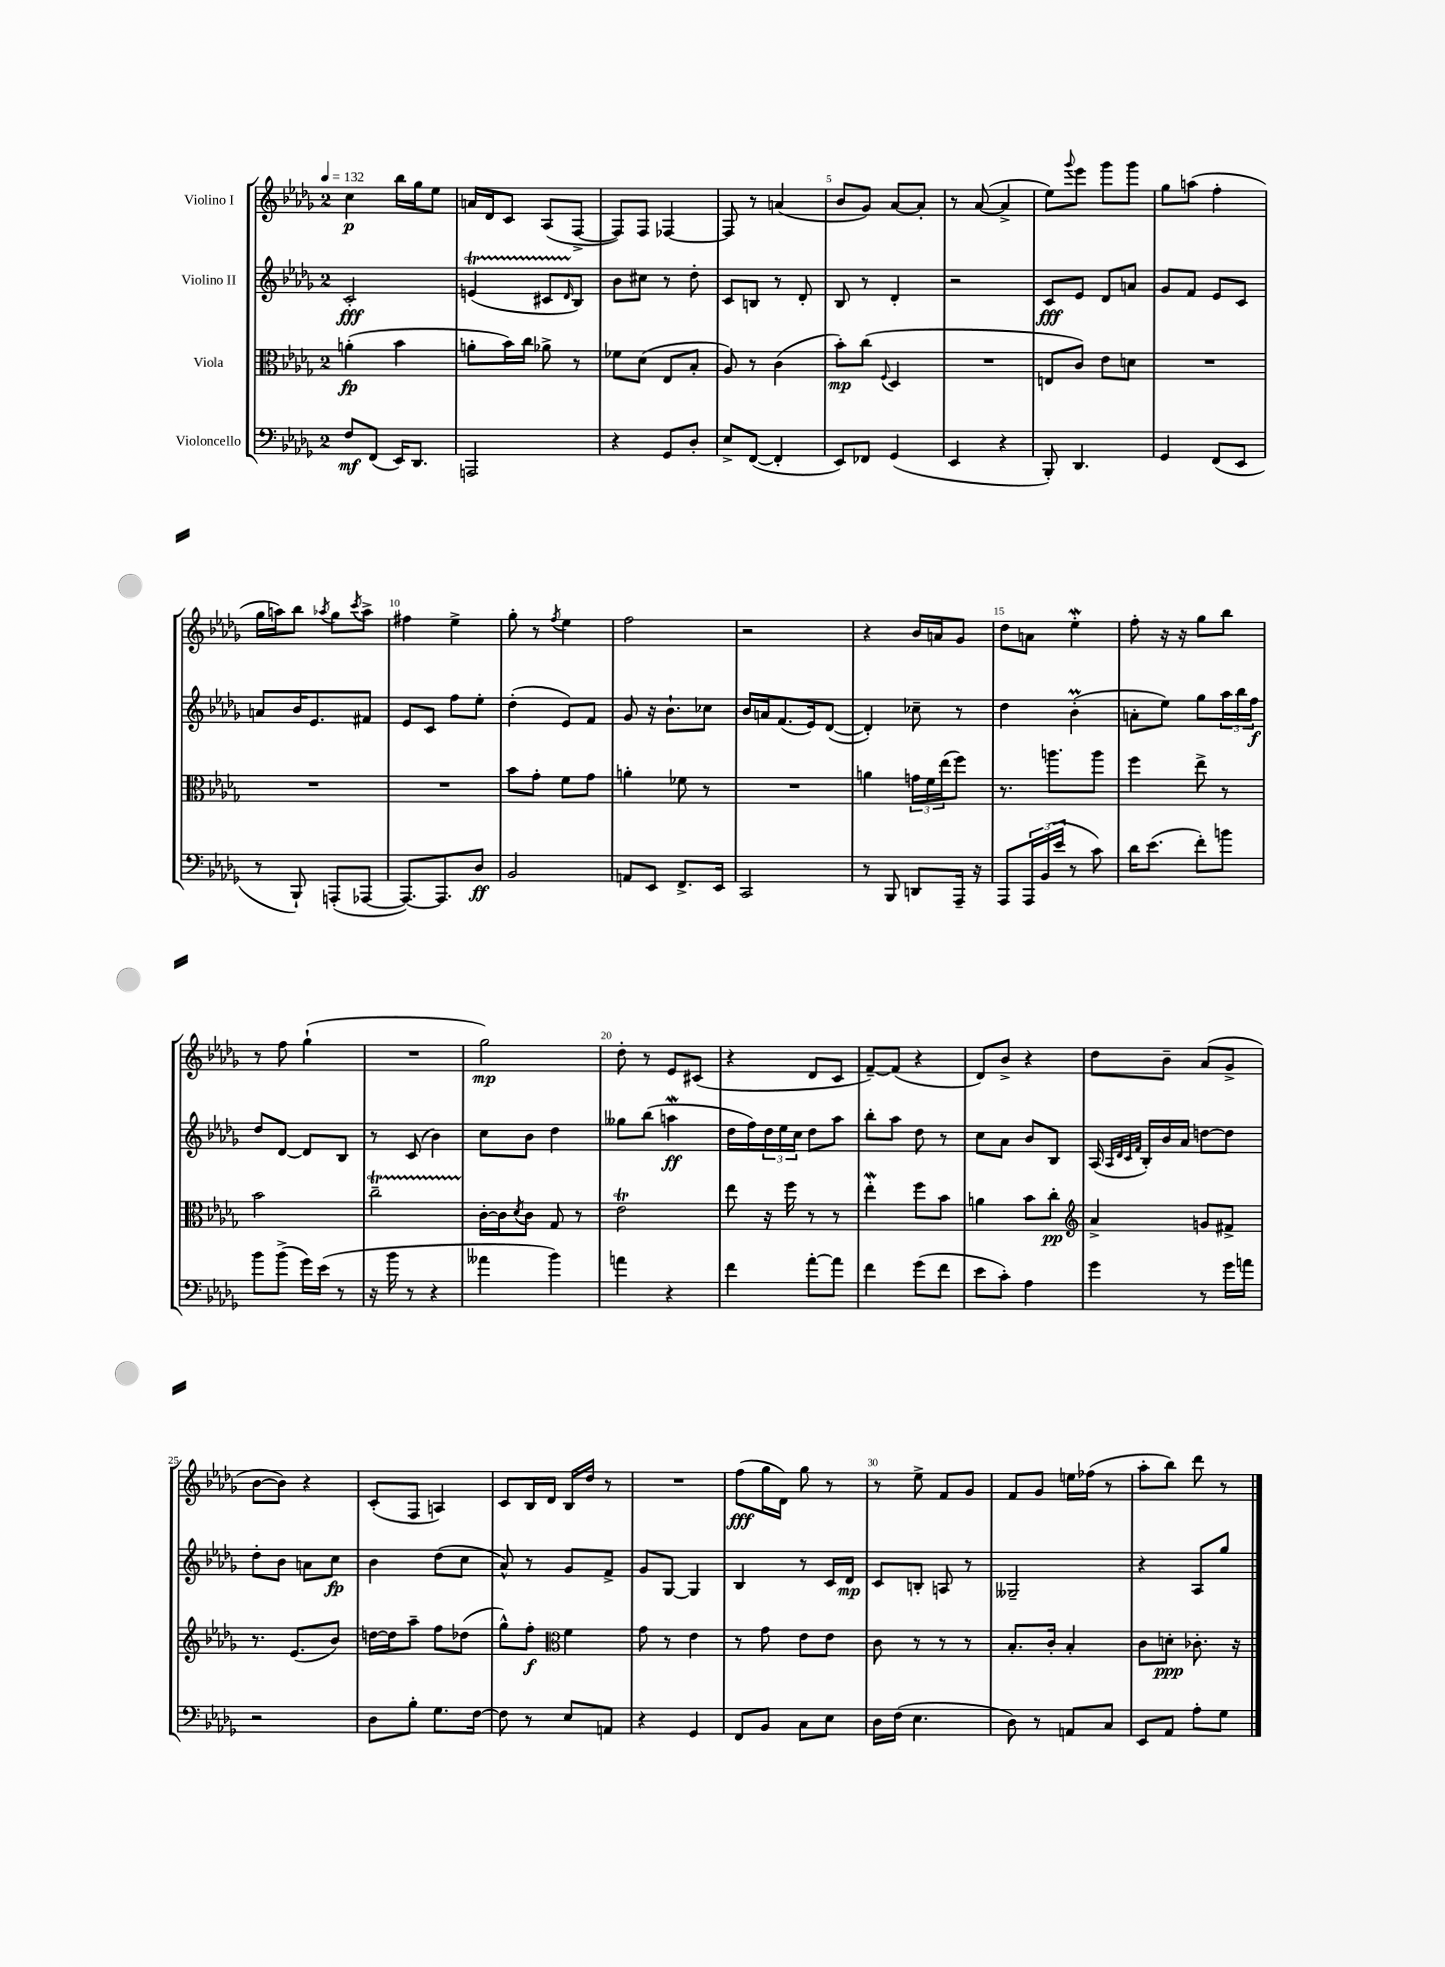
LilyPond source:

<<
\new StaffGroup <<
\new Staff = "s0" \with { instrumentName = "Violino I" } {
    \clef treble \key des \major \once \override Staff.TimeSignature.style = #'single-digit \time 2/4 \tempo 4 = 132
    c''4\p bes''16 ges''16 ees''8 |
    a'16 des'16 c'8 aes8( f8~-> |
    f8) f8 fes4~ |
    fes8 r8 a'4( |
    bes'8 ges'8) aes'8~ aes'8-. |
    r8 aes'8~( aes'4-> |
    ees''8) \appoggiatura { ges'''8 } ees'''8 ges'''8 ges'''8 |
    ges''8 a''8( f''4-. |
    ges''16 a''16) bes''8 \acciaccatura { aes''8 } ges''8 \acciaccatura { c'''8 } aes''8-> |
    fis''4 ees''4-> |
    ges''8-. r8 \acciaccatura { f''8 } ees''4 |
    f''2 |
    r2 |
    r4 bes'16 a'16 ges'8 |
    des''8 a'8 ees''4-.\mordent |
    f''8-. r16 r16 ges''8 bes''8 |
    r8 f''8 ges''4-!( |
    R2 |
    ges''2\mp) |
    des''8-. r8 ees'8 cis'8( |
    r4 des'8 c'8 |
    f'8~--) f'8( r4 |
    des'8) bes'8-> r4 |
    des''8 bes'8-- aes'8( ges'8-> |
    bes'8~ bes'8) r4 |
    c'8-.( f8 a4) |
    c'8 bes16 des'16 bes16 des''16 r8 |
    R2 |
    f''8\fff( ges''16 des'16) ges''8 r8 |
    r8 ees''8-> f'8 ges'8 |
    f'8 ges'8 e''16 fes''16( r8 |
    aes''8-. bes''8) des'''8 r8 \bar "|." |
}
\new Staff = "s1" \with { instrumentName = "Violino II" } {
    \clef treble \key des \major \once \override Staff.TimeSignature.style = #'single-digit \time 2/4
    c'2-.\fff |
    e'4\startTrillSpan( cis'8 \grace { des'16 } bes8\stopTrillSpan) |
    bes'8 cis''8 r8 des''8-. |
    c'8 b8 r8 des'8-. |
    bes8 r8 des'4-. |
    r2 |
    c'8\fff ees'8 des'8 a'8 |
    ges'8 f'8 ees'8 c'8 |
    a'8 bes'16 ees'8. fis'8 |
    ees'8 c'8 f''8 ees''8-. |
    des''4-.( ees'8) f'8 |
    ges'8 r16 bes'8.-! ces''8 |
    bes'16 a'16 f'8.( ees'16) des'8~( |
    des'4-.) ces''8-- r8 |
    des''4 bes'4-.\prall( |
    a'8-. ees''8) ges''8 \tuplet 3/2 { aes''16 bes''16 f''16\f } |
    des''8 des'8~ des'8 bes8 |
    r8 c'8( bes'4) |
    c''8 bes'8 des''4 |
    geses''8 bes''8( a''4\mordent\ff |
    des''16 f''16) \tuplet 3/2 { des''16 ees''16 c''16 } des''8 aes''8 |
    bes''8-. aes''8 des''8 r8 |
    c''8 aes'8 bes'8 bes8 |
    aes16( \grace { aes32 des'32 c'32 f'32 } bes16-.) bes'16 aes'16 d''8~ d''8 |
    des''8-. bes'8 a'8 c''8\fp |
    bes'4 des''8( c''8 |
    aes'8-^) r8 ges'8 f'8-> |
    ges'8 ges8~ ges4 |
    bes4 r8 c'16 des'16\mp |
    c'8 b8-. a8 r8 |
    geses2-- |
    r4 aes8 ges''8 \bar "|." |
}
\new Staff = "s2" \with { instrumentName = "Viola" } {
    \clef alto \key des \major \once \override Staff.TimeSignature.style = #'single-digit \time 2/4
    a'4-.\fp( bes'4 |
    a'8-. bes'16) c''16 aes'8-> r8 |
    fes'8 des'8( ees8 bes8-. |
    aes8) r8 c'4( |
    bes'8-.\mp) c''8( \appoggiatura { f8 } des4 |
    R2 |
    e8 c'8) ees'8 d'8 |
    R2 |
    R2 |
    R2 |
    bes'8 ges'8-. f'8 ges'8 |
    a'4-. fes'8 r8 |
    R2 |
    a'4 \tuplet 3/2 { g'16 f'16 ees''16( } f''8) |
    r8. a''8. a''8 |
    f''4 ees''8-> r8 |
    bes'2 |
    c''2--\startTrillSpan |
    c'16~-.\stopTrillSpan c'16 \acciaccatura { des'8 } c'8 ges8 r8 |
    ees'2\trill |
    ees''8 r16 f''16 r8 r8 |
    ees''4-.\mordent f''8 bes'8 |
    a'4 bes'8 c''8-.\pp |
    \clef treble aes'4-> g'8 fis'8-> |
    r8. ees'8.( bes'8) |
    d''16~ d''16 aes''8-- f''8 des''8( |
    ges''8-^) f''8-.\f \clef alto f'4 |
    ges'8 r8 ees'4 |
    r8 ges'8 ees'8 ees'8 |
    c'8 r8 r8 r8 |
    bes8.-. c'16-. bes4-. |
    c'8 d'8-.\ppp ces'8.-. r16 \bar "|." |
}
\new Staff = "s3" \with { instrumentName = "Violoncello" } {
    \clef bass \key des \major \once \override Staff.TimeSignature.style = #'single-digit \time 2/4
    f8\mf f,8( ees,16) des,8. |
    a,,2 |
    r4 ges,8 des8-. |
    ees8-> f,8~( f,4-. |
    ees,8) fes,8 ges,4( |
    ees,4 r4 |
    bes,,8-.) des,4. |
    ges,4 f,8( ees,8 |
    r8 bes,,8-!) a,,8-.( aes,,8~ |
    aes,,8.~) aes,,8. des8\ff |
    bes,2 |
    a,8 ees,8 f,8.-> ees,16 |
    c,2 |
    r8 bes,,8 d,8 aes,,16-- r16 |
    aes,,8 \tuplet 3/2 { aes,,16 bes,16( ees'16 } r8 c'8) |
    des'16 ees'8.( f'8-.) b'8 |
    bes'8 bes'8->( ges'16) ees'16( r8 |
    r16 bes'16 r8 r4 |
    aeses'4 bes'4) |
    a'4 r4 |
    f'4 aes'8~-. aes'8 |
    f'4 ges'8( f'8 |
    ees'8 c'8-.) aes4 |
    ges'4 r8 ges'16 a'16 |
    r2 |
    des8 bes8-. ges8. f16~ |
    f8 r8 ees8 a,8 |
    r4 ges,4 |
    f,8 bes,8 c8 ees8 |
    des16 f16( ees4. |
    des8) r8 a,8 c8 |
    ees,8 aes,8 aes8-. ges8 \bar "|." |
}
>>
>>
\layout { \context { \Score \override BarNumber.break-visibility = ##(#f #t #t) barNumberVisibility = #(every-nth-bar-number-visible 5) } }
